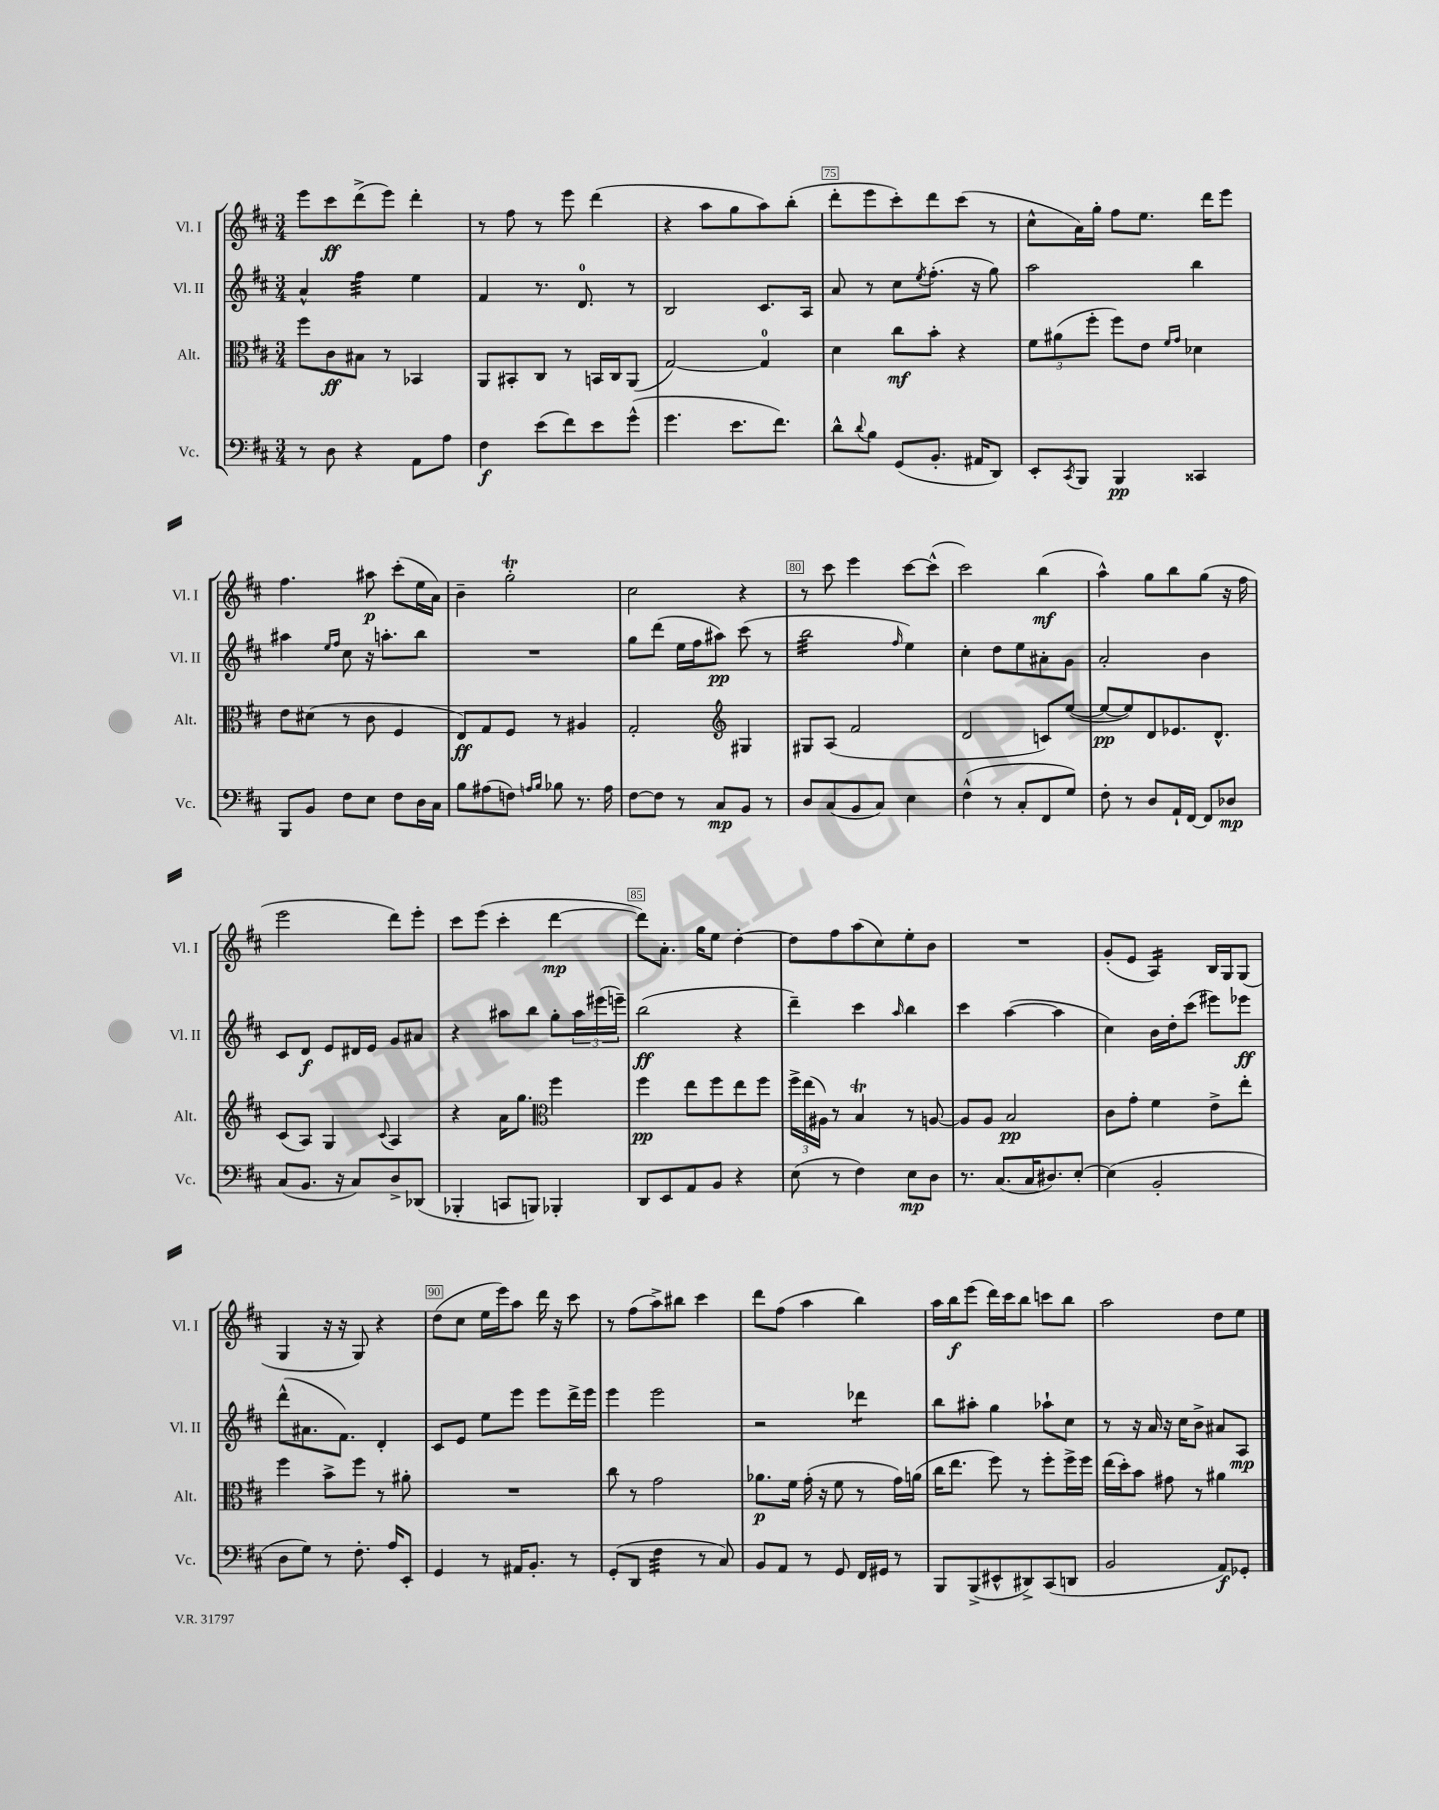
<<
\new StaffGroup <<
\new Staff = "s0" \with { instrumentName = "Vl. I" shortInstrumentName = "Vl. I" } {
    \clef treble \key d \major \numericTimeSignature \time 3/4
    e'''8 cis'''8\ff d'''8->( e'''8) d'''4-. |
    r8 fis''8 r8 e'''8 d'''4( |
    r4 a''8 g''8 a''8) b''8-.( |
    d'''8-. e'''8 cis'''8-.) d'''8 cis'''8( r8 |
    cis''8-^ a'16) g''16-. fis''8 e''8. d'''16 e'''8 |
    fis''4. ais''8\p cis'''8-.( e''16 a'16) |
    b'4-- g''2-.\trill |
    cis''2 r4 |
    r8 cis'''8 e'''4 cis'''8~ cis'''8-^( |
    cis'''2) b''4\mf( |
    a''4-^) g''8 b''8 g''8( r16 fis''16 |
    e'''2 d'''8) e'''8-. |
    cis'''8 e'''8( cis'''4-. d'''4~\mp |
    d'''8) a'8.-. g''16 e''8 d''4~-. |
    d''8 fis''8 a''8( cis''8) e''8-. b'8 |
    R2. |
    g'8-.( e'8 a4:16) b16 g16 g8( |
    g4 r16 r16 g8) r4 |
    d''8( cis''8 e''16 e'''16) a''8 d'''16 r16 cis'''8 |
    r8 fis''8( a''8->) bis''8 cis'''4 |
    d'''8 fis''8( a''4 b''4) |
    a''16 b''16\f e'''8( d'''16) cis'''16 b''8 c'''8 b''8 |
    a''2 d''8 e''8 \bar "|." |
}
\new Staff = "s1" \with { instrumentName = "Vl. II" shortInstrumentName = "Vl. II" } {
    \clef treble \key d \major \numericTimeSignature \time 3/4
    a'4-^ fis''4:32 e''4 |
    fis'4 r8. d'8.-0 r8 |
    b2 cis'8. a16 |
    a'8 r8 cis''8 \acciaccatura { e''8 } fis''8.-.( r16 g''8) |
    a''2 b''4 |
    ais''4 \grace { e''16 fis''16 } cis''8 r16 a''8.-. b''8 |
    R2. |
    g''8 d'''8( e''16 fis''16 ais''8\pp) cis'''8( r8 |
    b''2:32 \grace { fis''16 } e''4) |
    cis''4-. d''8 e''8 ais'8-. g'8 |
    a'2-. b'4 |
    cis'8 d'8\f e'8 dis'16 e'16 g'8 ais'8 |
    r4 ais''8 b''8 g''8-. \tuplet 3/2 { ais''16 eis'''16( e'''16--) } |
    b''2\ff( r4 |
    d'''4--) cis'''4 \grace { a''16 } b''4 |
    cis'''4 a''4~( a''4 |
    cis''4) b'16 d''16-. cis'''8( eis'''8) ees'''8\ff |
    d'''8-^( ais'8. fis'8.) d'4-. |
    cis'8 e'8 e''8 e'''8 e'''8 d'''16-> e'''16 |
    e'''4 e'''2 |
    r2 des'''4:8 |
    b''8 ais''8-. g''4 aes''8-! cis''8 |
    r8 r16 a'16 r16 cis''16 b'8-> ais'8 a8\mp \bar "|." |
}
\new Staff = "s2" \with { instrumentName = "Alt." shortInstrumentName = "Alt." } {
    \clef alto \key d \major \numericTimeSignature \time 3/4
    fis''8 cis'8\ff bis8 r8 bes,4 |
    a,8 bis,8-. cis8 r8 b,16 cis16 a,8( |
    g2~) g4-0 |
    d'4 cis''8\mf b'8-. r4 |
    \tuplet 3/2 { fis'8 ais'8( fis''8-. } fis''8) e'8 \grace { fis'16 g'16 } des'4 |
    e'8 dis'8( r8 cis'8 fis4 |
    e8\ff) g8 fis8 r8 ais4 |
    g2-. \clef treble gis4 |
    gis8 a8( fis'2 |
    d'2 c'8) e''8~( |
    e''8~\pp e''8) d'8 ees'8. d'8.-^ |
    cis'8( a8) g4 \appoggiatura { cis'8 } a4 |
    r4 a'16 g''8. \clef alto fis''4 |
    fis''4\pp e''8 fis''8 e''8 fis''8 |
    \tuplet 3/2 { fis''16-> e''16( ais16) } r8 b4\trill r8 a8~ |
    a8 a8 b2\pp |
    cis'8 g'8-. fis'4 e'8-> e''8-. |
    fis''4 b'8-> fis''8 r8 ais'8-. |
    R2. |
    cis''8 r8 g'2 |
    aes'8.\p fis'16 g'16-.( r16 fis'8 r8 g'16) a'16( |
    cis''16 e''8. fis''8) r8 fis''8-. fis''16-> fis''16 |
    e''16( d''16-.) b'8 gis'8 r8 ais'4 \bar "|." |
}
\new Staff = "s3" \with { instrumentName = "Vc." shortInstrumentName = "Vc." } {
    \clef bass \key d \major \numericTimeSignature \time 3/4
    r8 d8 r4 a,8 a8 |
    fis4\f e'8( fis'8) e'8 g'8-^( |
    g'4. e'8. fis'8.) |
    d'8-^ \appoggiatura { d'8 } b8 g,8( b,8.-. ais,16 d,8) |
    e,8-. \acciaccatura { cis,8 } b,,8 b,,4\pp cisis,4 |
    b,,8 b,8 fis8 e8 fis8 d16 cis16 |
    b8 ais8( f8) \grace { a16 b16 } bes8 r8. a16 |
    fis8~ fis8 r8 cis8\mp b,8 r8 |
    d8 cis8( b,8 cis8) e4 |
    fis4-^( r8 cis8-. fis,8 g8) |
    fis8-. r8 d8 a,16-! fis,16~ fis,8 des8\mp |
    cis8( b,8. r16 cis8) d8-> des,8( |
    bes,,4-. c,8 b,,8) bes,,4-. |
    d,8 e,8 a,8 b,8 r4 |
    e8( r8 fis4) e8\mp d8 |
    r8. cis8.( cis16 dis8.) e8~-. |
    e4( b,2-. |
    d8 g8) r8 fis8.-. a16 e,8-. |
    g,4 r8 ais,16 b,8.-. r8 |
    g,8-.( d,8 fis4:32 r8 cis8) |
    b,8 a,8 r8 g,8 fis,16 gis,16 r8 |
    b,,8 b,,8->( eis,8-^ dis,8->) cis,8( d,8 |
    b,2 a,8\f) ges,8-. \bar "|." |
}
>>
>>
\layout { \context { \Score currentBarNumber = #72 \override BarNumber.break-visibility = ##(#f #t #t) barNumberVisibility = #(every-nth-bar-number-visible 5) \override BarNumber.stencil = #(make-stencil-boxer 0.1 0.3 ly:text-interface::print) } }
